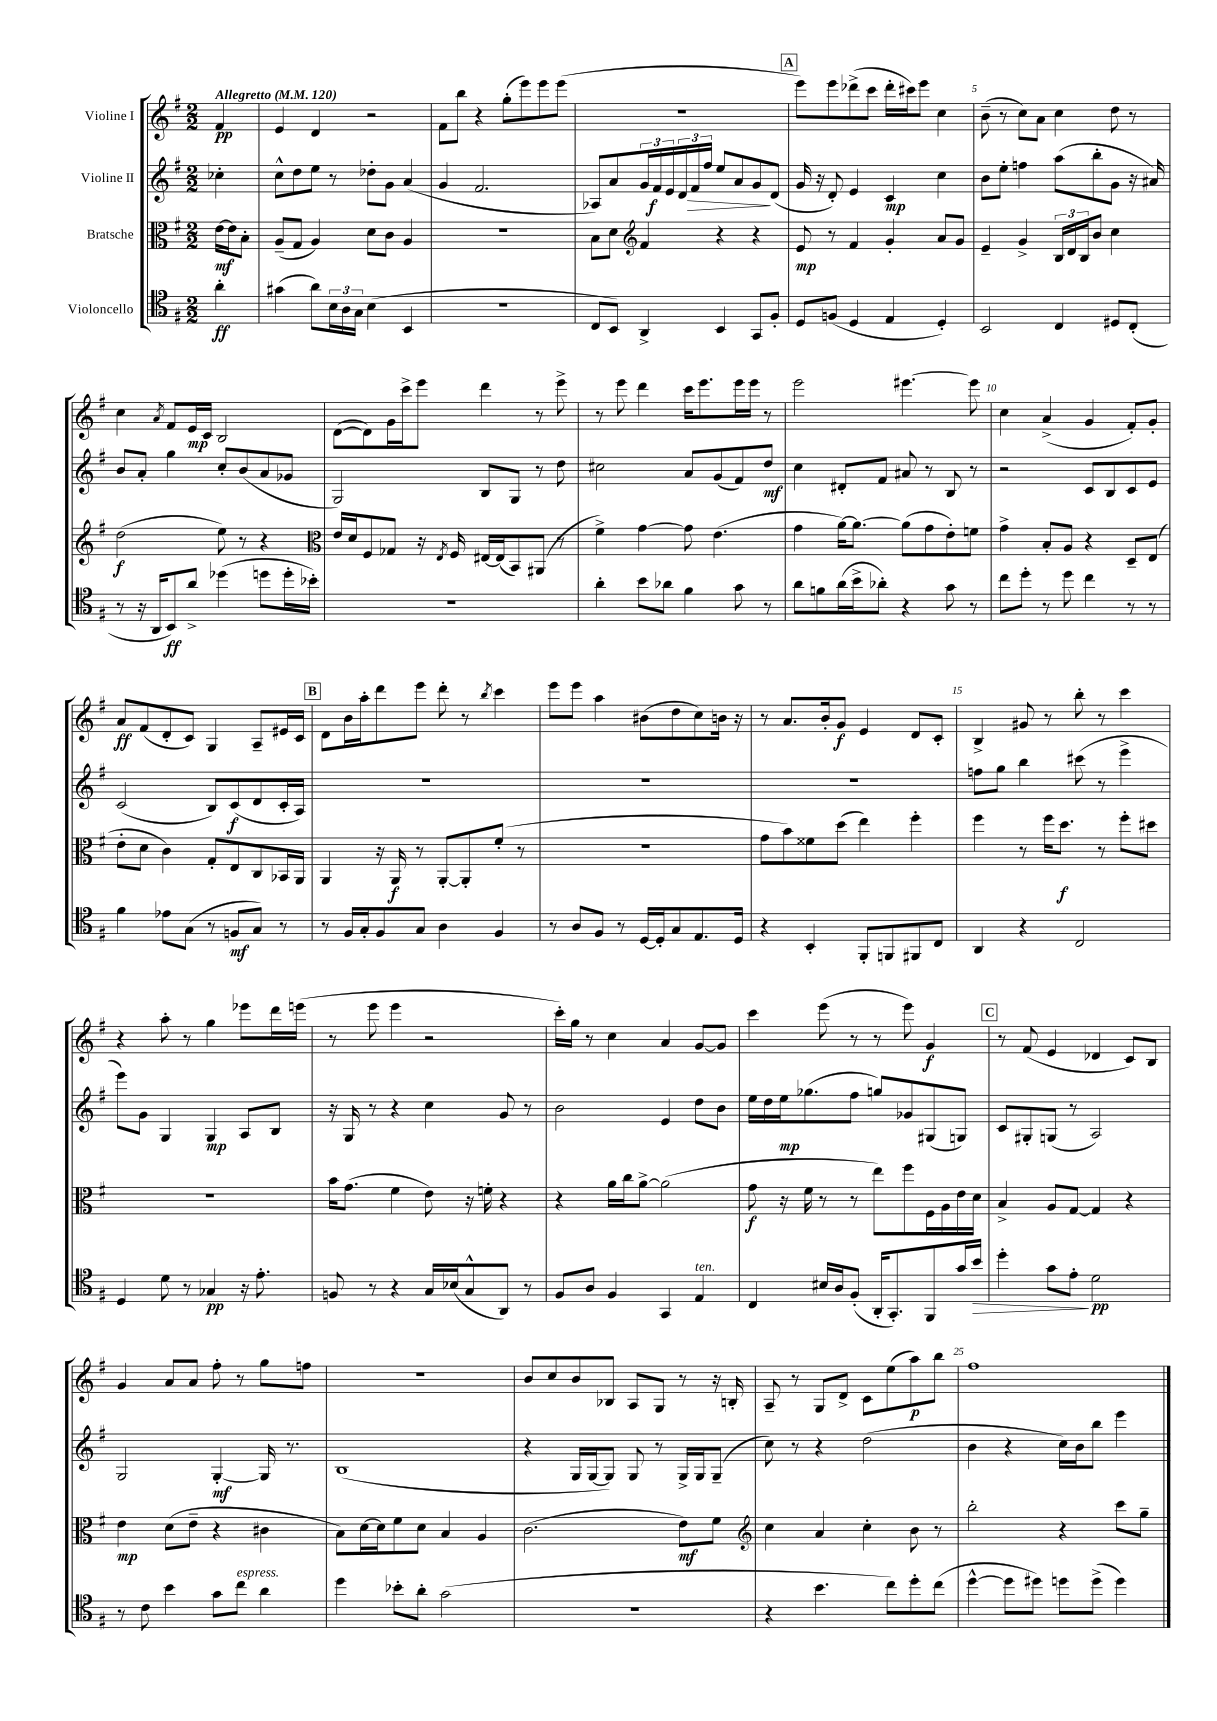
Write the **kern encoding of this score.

**kern	**dynam	**kern	**dynam	**kern	**dynam	**kern	**dynam
*part4	*part4	*part3	*part3	*part2	*part2	*part1	*part1
*staff4	*staff4	*staff3	*staff3	*staff2	*staff2	*staff1	*staff1
*I"Violoncello	*	*I"Bratsche	*	*I"Violine II	*	*I"Violine I	*
*clefC4	*	*clefC3	*	*clefG2	*	*clefG2	*
*k[f#]	*	*k[f#]	*	*k[f#]	*	*k[f#]	*
*M2/2	*	*M2/2	*	*M2/2	*	*M2/2	*
*MM120	*	*MM120	*	*MM120	*	*MM120	*
=	=	=	=	=	=	=	=
!	!	!	!	!	!	!LO:TX:a:B:t=Allegretto	!
4a'\	ff	[16e\LL	mf	4cc-X'\	.	4f#/	pp
.	.	16e\J]	.	.	.	.	.
.	.	8B'\J	.	.	.	.	.
=1	=1	=1	=1	=1	=1	=1	=1
(4g#X\	.	(8A~/L	.	8cc^^\L	.	4e/	.
.	.	8G/J	.	8dd\	.	.	.
8a\L)	.	4A/)	.	8ee\J	.	4d/	.
24B\L	.	.	.	8r	.	.	.
24A\	.	.	.	.	.	.	.
24G\JJ	.	.	.	.	.	.	.
(4B\	.	8d\L	.	8dd-X'\L	.	2r	.
.	.	8c\J	.	8g\J	.	.	.
4BB/	.	4A/	.	(4a/	.	.	.
=2	=2	=2	=2	=2	=2	=2	=2
1r	.	1r	.	4g/	.	8f#\L	.
.	.	.	.	.	.	8bb\J	.
.	.	.	.	2.f#/	.	4r	.
.	.	.	.	.	.	(8gg'\L	.
.	.	.	.	.	.	8eee\)	.
.	.	.	.	.	.	8eee\	.
.	.	.	.	.	.	(8eee\J	.
=3	=3	=3	=3	=3	=3	=3	=3
8C/L	.	8B\L	.	8A-X/L)	.	1r	.
8BB/J)	.	8d\J	.	8a/	.	.	.
*	*	*clefG2	*	*	*	*	*
4AA^/	.	4f#/	.	24g/L	.	.	.
.	.	.	.	24f#/	f	.	.
.	.	.	.	24e/	.	.	.
.	.	.	.	24d/	.	.	.
!	!	!	!	!	!LO:HP:b	!	!
.	.	.	.	24f#/	>	.	.
.	.	.	.	24ff#/JJ	.	.	.
4BB/	.	4r	.	8ee/L	.	.	.
.	.	.	.	8a/	.	.	.
8GG/L	.	4r	.	8g/	.	.	.
8F#'/J	.	.	.	(8d/J	]	.	.
!!LO:REH:place=s1:t=A
=4	=4	=4	=4	=4	=4	=4	=4
8D/L	.	8e/	mp	16g/	.	8eee\L)	.
.	.	.	.	16r	.	.	.
(8Fn/J	.	8r	.	8d'/)	.	8eee\	.
4D/	.	4f#/	.	4e/	.	(8ddd-X^\	.
.	.	.	.	.	.	8ccc\J	.
4E/	.	4g'/	.	4c/	mp	16ddd-'\LL	.
.	.	.	.	.	.	16ccc#X\J)	.
.	.	.	.	.	.	8eee\J	.
4D'/)	.	8a/L	.	4cc\	.	4cc\	.
.	.	8g/J	.	.	.	.	.
=5	=5	=5	=5	=5	=5	=5	=5
2BB/	.	4e~/	.	8b\L	.	(8b~\	.
.	.	.	.	8ee'\J	.	8r	.
.	.	4g^/	.	4ffn\	.	8cc\L)	.
.	.	.	.	.	.	8a\J	.
4C/	.	24B/LL	.	(8aa\L	.	4cc\	.
.	.	24d/	.	.	.	.	.
.	.	24B/J	.	.	.	.	.
.	.	8b/J	.	8bb'\	.	.	.
8D#X/L	.	4cc\	.	8g\J	.	8dd\	.
(8C'/J	.	.	.	16r	.	8r	.
.	.	.	.	16a#X/)	.	.	.
!!LO:LB:g=z
=6	=6	=6	=6	=6	=6	=6	=6
8r	.	(2dd\	f	8b/L	.	4cc\	.
16r	.	.	.	8a'/J	.	.	.
16AA/KL	.	.	.	.	.	.	.
.	.	.	.	.	.	8qa/	.
8BB/)	ff	.	.	4gg\	.	8f#/L	.
8a^/J	.	.	.	.	.	16e/L	mp
.	.	.	.	.	.	16c/JJ	.
(4dd-X\	.	8ee\)	.	8cc'/L	.	2B/	.
.	.	8r	.	(8b/	.	.	.
8ddn\L	.	4r	.	8a/	.	.	.
16dd'\L	.	.	.	8g-X/J	.	.	.
16b-X'\JJ)	.	.	.	.	.	.	.
=7	=7	=7	=7	=7	=7	=7	=7
*	*	*clefC3	*	*	*	*	*
1r	.	16e/LL	.	2G/)	.	([8d\L	.
.	.	16d/J	.	.	.	.	.
.	.	8F#/	.	.	.	8d\])	.
.	.	8G-X/J	.	.	.	16g\L	.
.	.	.	.	.	.	16ccc^\J	.
.	.	16r	.	.	.	8eee\J	.
.	.	8qE/	.	.	.	.	.
.	.	16F#/	.	.	.	.	.
.	.	[16E#X/LL	.	8B/L	.	4ddd\	.
.	.	(16E#/J]	.	.	.	.	.
.	.	8BB/)	.	8G/J	.	.	.
.	.	(8AA#X/J	.	8r	.	8r	.
.	.	8r	.	8dd\	.	8eee^\	.
=8	=8	=8	=8	=8	=8	=8	=8
4a'\	.	4f#^\)	.	2cc#X\	.	8r	.
.	.	.	.	.	.	8eee\	.
8b\L	.	[4g\	.	.	.	4ddd\	.
8a-X\J	.	.	.	.	.	.	.
4f#\	.	8g\]	.	8a/L	.	16ccc\KL	.
.	.	.	.	.	.	8.eee\	.
.	.	(4.e\	.	(8g/	.	.	.
8g\	.	.	.	8f#/)	.	16eee\L	.
.	.	.	.	.	.	16eee\JJ	.
8r	.	.	.	8dd/J	mf	8r	.
=9	=9	=9	=9	=9	=9	=9	=9
8a\L	.	4g\	.	4cc\	.	2eee\	.
8fn\	.	.	.	.	.	.	.
(16a\L	.	[16a\KL)	.	8d#X'/L	.	.	.
16b^\J	.	8.a\J_	.	.	.	.	.
8a-X'\J)	.	.	.	8f#/J	.	.	.
4r	.	(8a\L]	.	8a#X/	.	[4.eee#X\	.
.	.	8g\	.	8r	.	.	.
8g\	.	8e'\)	.	8B/	.	.	.
8r	.	8fn\J	.	8r	.	8eee#\]	.
=10	=10	=10	=10	=10	=10	=10	=10
8cc\L	.	4g^\	.	2r	.	4cc\	.
8dd'\J	.	.	.	.	.	.	.
8r	.	8B'/L	.	.	.	(4a^/	.
8dd\	.	8A/J	.	.	.	.	.
4cc\	.	4r	.	8c/L	.	4g/	.
.	.	.	.	8B/	.	.	.
8r	.	8D~/L	.	8c/	.	8f#'/L)	.
8r	.	(8E/J	.	8e/J	.	8g'/J	.
!!LO:LB:g=z
=11	=11	=11	=11	=11	=11	=11	=11
4f#\	.	8e'\L	.	(2c/	.	8a/L	ff
.	.	8d\J	.	.	.	(8f#/	.
8e-X\L	.	4c\)	.	.	.	8d'/	.
(8G\J	.	.	.	.	.	8c/J)	.
8r	.	8G'/L	.	8B/L)	.	4G/	.
8Fn/L	mf	8E/	.	(8c/	f	.	.
8G/J)	.	8C/	.	8d/	.	8A~/L	.
8r	.	16BB-X/L	.	16c'/L	.	16e#X/L	.
.	.	16AA/JJ	.	16A/JJ)	.	16c/JJ	.
!!LO:REH:place=s1:t=B
=12	=12	=12	=12	=12	=12	=12	=12
8r	.	4AA/	.	1r	.	8d\L	.
16F#/LL	.	.	.	.	.	16b\L	.
16G'/J	.	.	.	.	.	16aa'\J	.
8F#/	.	16r	.	.	.	8ddd\	.
.	.	16AA/	f	.	.	.	.
8G/J	.	8r	.	.	.	8eee\J	.
4A\	.	[8AA'/L	.	.	.	8ddd'\	.
.	.	8AA'/]	.	.	.	8r	.
.	.	.	.	.	.	8qbb/	.
4F#/	.	(8f#'/J	.	.	.	4ccc\	.
.	.	8r	.	.	.	.	.
=13	=13	=13	=13	=13	=13	=13	=13
8r	.	1r	.	1r	.	8eee\L	.
8A/L	.	.	.	.	.	8eee\J	.
8F#/J	.	.	.	.	.	4aa\	.
8r	.	.	.	.	.	.	.
[16D/LL	.	.	.	.	.	(8b#X\L	.
16D'/J]	.	.	.	.	.	.	.
8G/	.	.	.	.	.	8dd\	.
8.E/	.	.	.	.	.	8cc\)	.
.	.	.	.	.	.	16bn\Jk	.
16D/Jk	.	.	.	.	.	16r	.
=14	=14	=14	=14	=14	=14	=14	=14
4r	.	8g\L	.	1r	.	8r	.
.	.	8b\)	.	.	.	8.a/L	.
4BB'/	.	8f##X\	.	.	.	.	.
.	.	.	.	.	.	16b'/k	.
.	.	(8dd\J	.	.	.	8g/J	f
8FF#'/L	.	4ee\)	.	.	.	4e/	.
8FFn/	.	.	.	.	.	.	.
8FF#X/	.	4ff#'\	.	.	.	8d/L	.
8C/J	.	.	.	.	.	8c'/J	.
=15	=15	=15	=15	=15	=15	=15	=15
4AA/	.	4ff#\	.	8ffn\L	.	4B^/	.
.	.	.	.	8gg\J	.	.	.
4r	.	8r	.	4bb\	.	8g#X/	.
.	.	16ff#\KL	.	.	.	8r	.
.	.	8.dd\J	f	.	.	.	.
2C/	.	.	.	(8ccc#X\	.	8bb'\	.
.	.	8r	.	8r	.	8r	.
.	.	8ff#'\L	.	4eee^\	.	4ccc\	.
.	.	8dd#X\J	.	.	.	.	.
!!LO:LB:g=z
=16	=16	=16	=16	=16	=16	=16	=16
4D/	.	1r	.	8eee\L)	.	4r	.
.	.	.	.	8g\J	.	.	.
8d\	.	.	.	4G/	.	8aa'\	.
8r	.	.	.	.	.	8r	.
4G-X/	pp	.	.	4G/	mp	4gg\	.
16r	.	.	.	8A/L	.	8eee-X\L	.
8.e'\	.	.	.	.	.	.	.
.	.	.	.	8B/J	.	16ddd\L	.
.	.	.	.	.	.	(16eeen\JJ	.
=17	=17	=17	=17	=17	=17	=17	=17
8Fn/	.	16b\KL	.	16r	.	8r	.
.	.	(8.g\J	.	16G/	.	.	.
8r	.	.	.	8r	.	8eee\	.
4r	.	4f#\	.	4r	.	4eee\	.
16G/LL	.	8e\)	.	4cc\	.	2r	.
(16B-X/J	.	.	.	.	.	.	.
8G^^/	.	16r	.	.	.	.	.
.	.	16fn'\	.	.	.	.	.
8AA/J)	.	4r	.	8g/	.	.	.
8r	.	.	.	8r	.	.	.
=18	=18	=18	=18	=18	=18	=18	=18
8F#/L	.	4r	.	2b\	.	16ccc'\LL)	.
.	.	.	.	.	.	16gg\JJ	.
8A/J	.	.	.	.	.	8r	.
4F#/	.	16a\LL	.	.	.	4cc\	.
.	.	16cc\J	.	.	.	.	.
.	.	[8a^\J	.	.	.	.	.
4GG/	.	(2a\]	.	4e/	.	4a/	.
!LO:TX:a:i:t=ten.	!	!	!	!	!	!	!
4E/	.	.	.	8dd\L	.	[8g/L	.
.	.	.	.	8b\J	.	8g/J]	.
=19	=19	=19	=19	=19	=19	=19	=19
4C/	.	8g\	f	16ee\LL	.	4ccc\	.
.	.	.	.	16dd\	.	.	.
.	.	16r	.	16ee\J	mp	.	.
.	.	16f#\	.	(8.gg-X\	.	.	.
16B#X/LL	.	8r	.	.	.	(8eee\	.
16A/J	.	.	.	.	.	.	.
(8F#'/J	.	8r	.	8ff#\J	.	8r	.
16AA'/KL	.	8ee\L)	.	8ggn/L)	.	8r	.
8.GG'/)	.	.	.	.	.	.	.
.	.	8ff#\	.	8g-X/	.	8eee\)	.
8FF#/	.	16F#\L	.	(8G#X/	.	4g/	f
.	.	16A\	.	.	.	.	.
16g/L	.	16e\	.	8Gn/J)	.	.	.
!	!LO:HP:b	!	!	!	!	!	!
16b/JJ	>	16d\JJ	.	.	.	.	.
!!LO:REH:place=s1:t=C
=20	=20	=20	=20	=20	=20	=20	=20
4dd'\	.	4B^/	.	8c/L	.	8r	.
.	.	.	.	8G#X'/	.	(8f#/	.
8g\L	.	8A/L	.	(8Gn/J	.	4e/	.
8e'\J	.	[8G/J	.	8r	.	.	.
2d\	] pp	4G/]	.	2A/)	.	4d-X/	.
.	.	4r	.	.	.	8c/L)	.
.	.	.	.	.	.	8B/J	.
!!LO:LB:g=z
=21	=21	=21	=21	=21	=21	=21	=21
8r	.	4e\	mp	2G/	.	4g/	.
8c\	.	.	.	.	.	.	.
4b\	.	(8d\L	.	.	.	8a/L	.
.	.	8e~\J	.	.	.	8a/J	.
8g\L	.	4r	.	[4G'/	mf	8ff#'\	.
!LO:TX:a:i:t=espress.	!	!	!	!	!	!	!
8cc\J	.	.	.	.	.	8r	.
4a\	.	4c#X\	.	16G/]	.	8gg\L	.
.	.	.	.	8.r	.	.	.
.	.	.	.	.	.	8ffn\J	.
=22	=22	=22	=22	=22	=22	=22	=22
4dd\	.	8B\L)	.	(1B	.	1r	.
.	.	[16d\L	.	.	.	.	.
.	.	16d\J]	.	.	.	.	.
8b-X'\L	.	8f#\	.	.	.	.	.
8a'\J	.	8d\J	.	.	.	.	.
(2g\	.	4B/	.	.	.	.	.
.	.	4A/	.	.	.	.	.
=23	=23	=23	=23	=23	=23	=23	=23
1r	.	(2.c\	.	4r	.	8b/L	.
.	.	.	.	.	.	8cc/	.
.	.	.	.	16G/LL	.	8b/	.
.	.	.	.	[16G/J	.	.	.
.	.	.	.	8G/J])	.	8B-X/J	.
.	.	.	.	8G/	.	8A/L	.
.	.	.	.	8r	.	8G/J	.
.	.	8e\L)	mf	16G^/LL	.	8r	.
.	.	.	.	16G/J	.	.	.
.	.	8f#\J	.	(8G~/J	.	16r	.
.	.	.	.	.	.	16Bn'/	.
=24	=24	=24	=24	=24	=24	=24	=24
*	*	*clefG2	*	*	*	*	*
4r	.	4cc\	.	8cc\)	.	8A~/	.
.	.	.	.	8r	.	8r	.
4.b\	.	4a/	.	4r	.	8G/L	.
.	.	.	.	.	.	8d^/J	.
.	.	4cc'\	.	(2dd\	.	8c\L	.
8cc\L)	.	.	.	.	.	(8ee\	.
8dd'\	.	8b\	.	.	.	8aa\)	p
(8cc\J	.	8r	.	.	.	8bb\J	.
=25	=25	=25	=25	=25	=25	=25	=25
[4dd^^\	.	2bb'\	.	4b\	.	1ff#	.
8dd\L]	.	.	.	4r	.	.	.
8dd#X\J)	.	.	.	.	.	.	.
8ddn\L	.	4r	.	16cc\LL)	.	.	.
.	.	.	.	16b\J	.	.	.
(8dd^\J	.	.	.	8bb\J	.	.	.
4dd\)	.	8ccc\L	.	4eee\	.	.	.
.	.	8gg~\J	.	.	.	.	.
==	==	==	==	==	==	==	==
*-	*-	*-	*-	*-	*-	*-	*-
